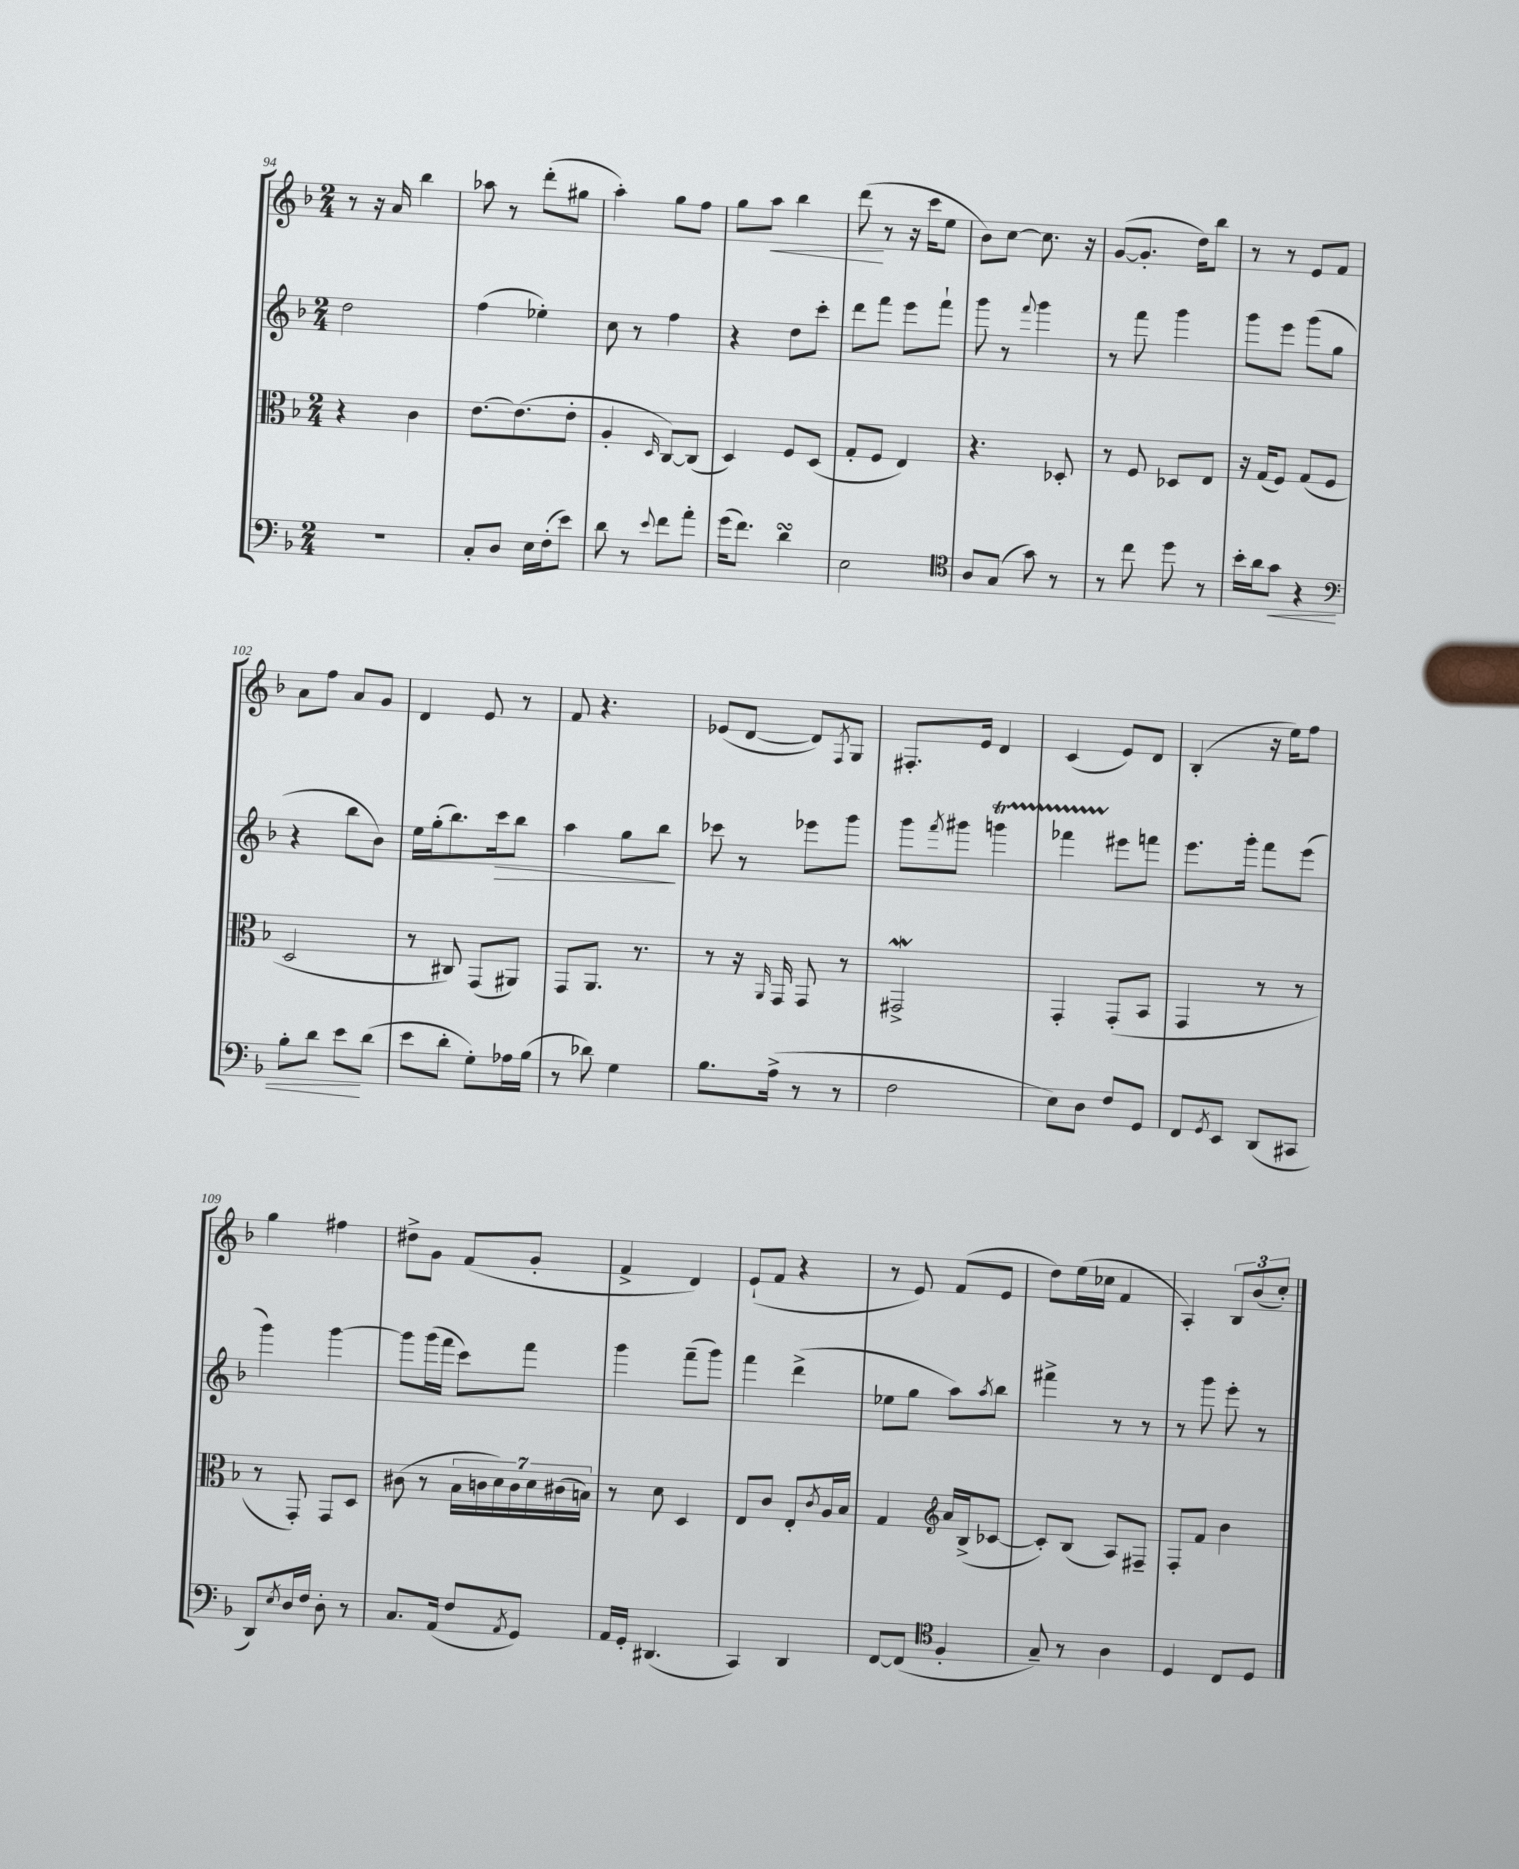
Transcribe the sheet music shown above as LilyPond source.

<<
\new StaffGroup <<
\new Staff = "s0" {
    \clef treble \key f \major \numericTimeSignature \time 2/4
    r8 r16 a'16 bes''4 |
    aes''8 r8 d'''8-.( gis''8 |
    a''4-.) g''8 f''8 |
    g''8 a''8\< bes''4 |
    d'''8\!( r8 r16 c'''16 e''8 |
    bes'8) c''8~ c''8. r16 |
    g'8~( g'8.-. d''16) bes''8 |
    r8 r8 e'8 f'8 |
    a'8 f''8 a'8 g'8 |
    d'4 e'8 r8 |
    f'8 r4. |
    ees'8( d'8~ d'8) \acciaccatura { f8 } g8 |
    fis8.-. e'16 d'4 |
    c'4( e'8) d'8 |
    bes4-.( r16 e''16) f''8 |
    g''4 fis''4 |
    dis''8-> g'8 f'8( g'8-. |
    f'4-> d'4) |
    e'8-!( f'8 r4 |
    r8 e'8) f'8( e'8 |
    d''8) e''16( ces''16 f'4 |
    a4-.) \tuplet 3/2 { bes8 bes'8( c''8-.) } \bar "|." |
}
\new Staff = "s1" {
    \clef treble \key f \major \numericTimeSignature \time 2/4
    d''2 |
    f''4( ees''4-.) |
    c''8 r8 f''4 |
    r4 d''8 c'''8-. |
    d'''8 f'''8 e'''8 f'''8-! |
    g'''8 r8 \appoggiatura { f'''8 } g'''4 |
    r8 f'''8 g'''4 |
    g'''8 e'''8 g'''8( g''8 |
    r4 bes''8 bes'8) |
    e''16 g''16-.( bes''8.) c'''16\> bes''8 |
    a''4 g''8 bes''8\! |
    ces'''8 r8 ees'''8 g'''8 |
    g'''8 \acciaccatura { f'''8 } gis'''8 g'''4\startTrillSpan |
    fes'''4 eis'''8\stopTrillSpan f'''8 |
    e'''8. g'''16-. f'''8 e'''8( |
    g'''4) g'''4~ |
    g'''8 g'''16( f'''16 c'''8) f'''8 |
    g'''4 f'''8--( g'''8) |
    f'''4 d'''4->( |
    ees''8 g''8 a''8) \acciaccatura { a''8 } bes''8 |
    fis'''4-> r8 r8 |
    r8 g'''8 e'''8-. r8 \bar "|." |
}
\new Staff = "s2" {
    \clef alto \key f \major \numericTimeSignature \time 2/4
    r4 c'4 |
    e'8.~ e'8.( e'8-. |
    a4-. \grace { d16 } c8~) c8( |
    d4) f8 d8( |
    g8-. f8 e4) |
    r4. des8-. |
    r8 f8 des8 e8 |
    r16 g16( f8) g8( f8 |
    d2 |
    r8 cis8) g,8( ais,8) |
    g,8 a,8. r8. |
    r8 r16 \grace { a,16 } g,16 g,8 r8 |
    gis,2->\mordent |
    g,4-. g,8-.( bes,8 |
    g,4 r8 r8 |
    r8 g,8-.) g,8 d8 |
    cis'8( r8 \tuplet 7/4 { bes16 c'16 d'16) c'16 d'16 cis'16( b16) } |
    r8 d'8 d4 |
    e8 c'8 e8-. \acciaccatura { c'8 } a16 bes16 |
    g4 \clef treble a'16 bes16->( ces'8~ |
    ces'8-.) bes8( a8) fis8-- |
    f8-. f'8 bes'4 \bar "|." |
}
\new Staff = "s3" {
    \clef bass \key f \major \numericTimeSignature \time 2/4
    R2 |
    c8-. d8 e16 f16-.( e'8) |
    d'8 r8 \appoggiatura { e'8 } f'8 a'8-. |
    g'16( f'8.) d'4\turn |
    e2 |
    \clef tenor a8 g8( g'8) r8 |
    r8 c''8 d''8 r8 |
    bes'16-. a'16 g'8\< r4 |
    \clef bass bes8-. d'8 e'8\! d'8( |
    e'8 d'8-. g8-.) aes16 bes16( |
    r8 des'8) g4 |
    bes8. a16->( r8 r8 |
    f2 |
    e8) d8 f8 g,8 |
    f,8 \acciaccatura { g,8 } e,8 d,8( cis,8 |
    d,8) \acciaccatura { e8 } d16 f16 d8-. r8 |
    c8. a,16( f8 \acciaccatura { a,8 } g,8) |
    a,16 g,16-. dis,4.( |
    c,4) d,4 |
    f,8~ f,8( \clef tenor f4-. |
    g8--) r8 a4 |
    d4 c8 d8 \bar "|." |
}
>>
>>
\layout { \context { \Score currentBarNumber = #94 } }
